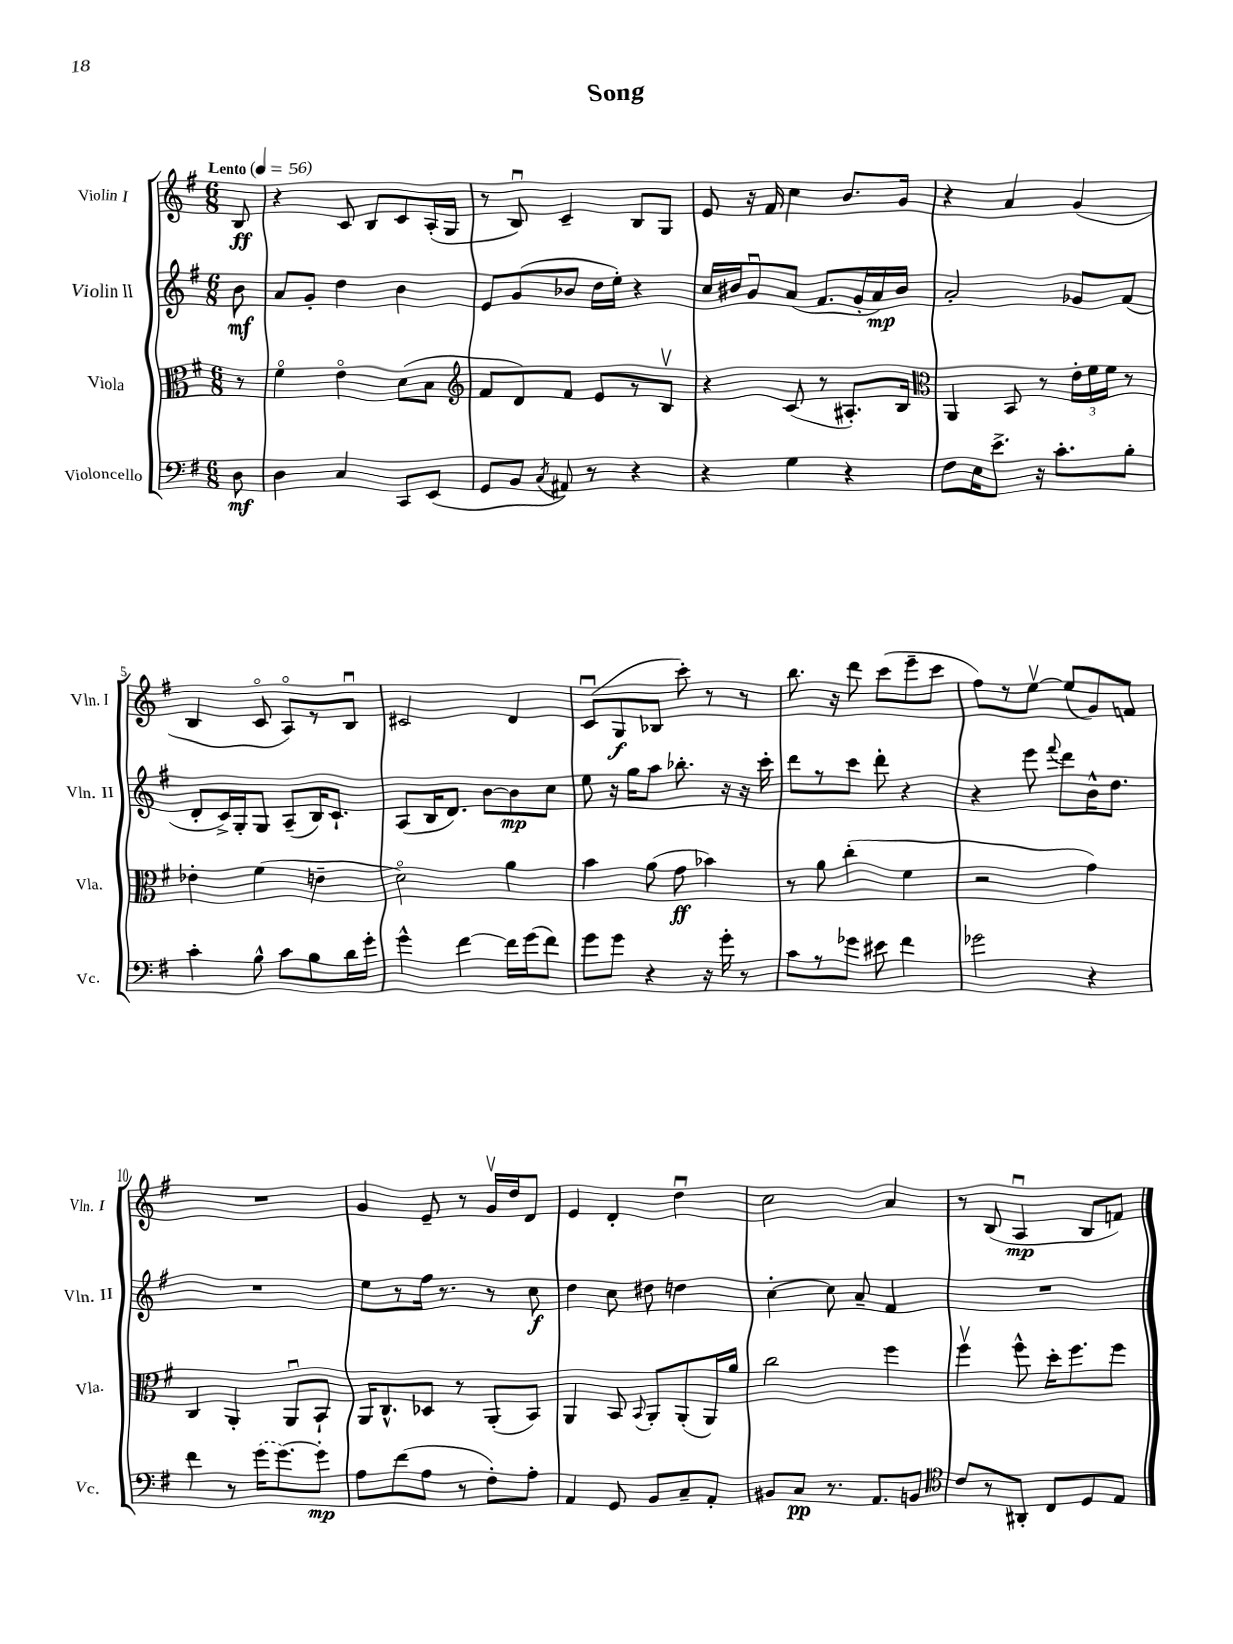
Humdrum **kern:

**kern	**kern	**kern	**kern
*staff4	*staff3	*staff2	*staff1
*clefF4	*clefC3	*clefG2	*clefG2
*k[f#]	*k[f#]	*k[f#]	*k[f#]
*M6/8	*M6/8	*M6/8	*M6/8
*MM56	*MM56	*MM56	*MM56
8D	8r	8b	8B
=	=	=	=
4D	4f#o	8a	4r
.	.	8g'	.
4C	4eo	4dd	8c
.	.	.	8B
8CC	(8d	4b	8c
(8EE	8B	.	(16A'
.	.	.	16G
=	=	=	=
*	*clefG2	*	*
8GG	8f#	8e	8r
8BB	8d)	(8g	8Bu)
8qC	.	.	.
8AA#)	8f#	8b-	4c~
8r	8e	16dd	.
.	.	16ee')	.
4r	8r	4r	8B
.	8Bv	.	8G
=	=	=	=
4r	4r	16cc	8e
.	.	16b#	.
.	.	8gu	16r
.	.	.	16f#
4G	(8c	(8a	4cc
.	8r	8.f#	.
4r	8.A#')	.	8.b
.	.	16g'	.
.	.	16a)	.
.	16B	16b#	16g
=	=	=	=
*	*clefC3	*	*
8F#	4AA	2a'	4r
16E	.	.	.
8.e^	.	.	.
.	8BB	.	4a
16r	8r	.	.
8.c'	.	.	.
.	24e'	8g-	(4g
.	24f#	.	.
.	24f#	.	.
8B'	8r	(8f#	.
=	=	=	=
4c'	4e-'	8d'	4B
.	.	16c^)	.
.	.	16G'	.
8B^^	(4f#	8G	8co
8c	.	(8A~	8Ao)
8B	4e~	16B)	8r
.	.	8.c`	.
16d	.	.	8Bu
16g'	.	.	.
=	=	=	=
4g^^	2do)	(8A	2c#
.	.	16B	.
.	.	8.d)	.
[4f#	.	.	.
.	.	[8b	.
16f#]	4a	8b]	4d
(16g	.	.	.
8f#)	.	8cc	.
=	=	=	=
8g	4b	8ee	(8cu
8g	.	16r	8G
.	.	16gg	.
4r	(8a	8aa	8B-
.	8g	8.bb-'	8ccc')
16r	4b-)	.	8r
16g'	.	16r	.
8r	.	16r	8r
.	.	16ccc'	.
=	=	=	=
8c	8r	8ddd	8.bb
8r	8a	8r	.
.	.	.	16r
8g-	(4cc'	8ccc	8ddd
8e#	.	8ddd'	(8ccc
4f#	4f#	4r	8eee~
.	.	.	8ccc
=	=	=	=
2g-	2r	4r	8ff#)
.	.	.	8r
.	.	8eee	[8eev
.	.	8qqfff#	.
.	.	8ddd	(8ee]
4r	4g)	16b^^	8g)
.	.	8.dd	.
.	.	.	8f
=	=	=	=
4f#	4C	2.r	2.r
8r	4AA'	.	.
(16g	.	.	.
[8.g)	.	.	.
.	8AAu	.	.
8g']	8BB`	.	.
=	=	=	=
8A	16AA	8ee	4g
.	8.C^^	.	.
(8f#	.	8r	.
8A	8D-	16ff#	8e~
.	.	8.r	.
8r	8r	.	8r
8F#')	(8AA'	8r	16gv
.	.	.	16dd
8A'	8BB)	8cc	8d
=	=	=	=
4AA	4AA	4dd	4e
8GG	8BB	8cc	4d'
.	8qqBB	.	.
8BB	8AA'	8dd#	.
8C~	(8AA'	4dd	4ddu
8AA'	16AA)	.	.
.	16a	.	.
=	=	=	=
8BB#	2cc	[4cc'	2cc
8C	.	.	.
8.r	.	8cc]	.
.	.	8a~	.
8.AA	.	.	.
.	4ff#	4f#	4a
8BB	.	.	.
=	=	=	=
*clefC4	*	*	*
8c	4ff#v	2.r	8r
8r	.	.	(8B
8AA#'	8ff#^^	.	4Au
8C	16dd'	.	.
.	8.ff#	.	.
8D	.	.	8B
8E	8ff#	.	8f)
==	==	==	==
*-	*-	*-	*-
